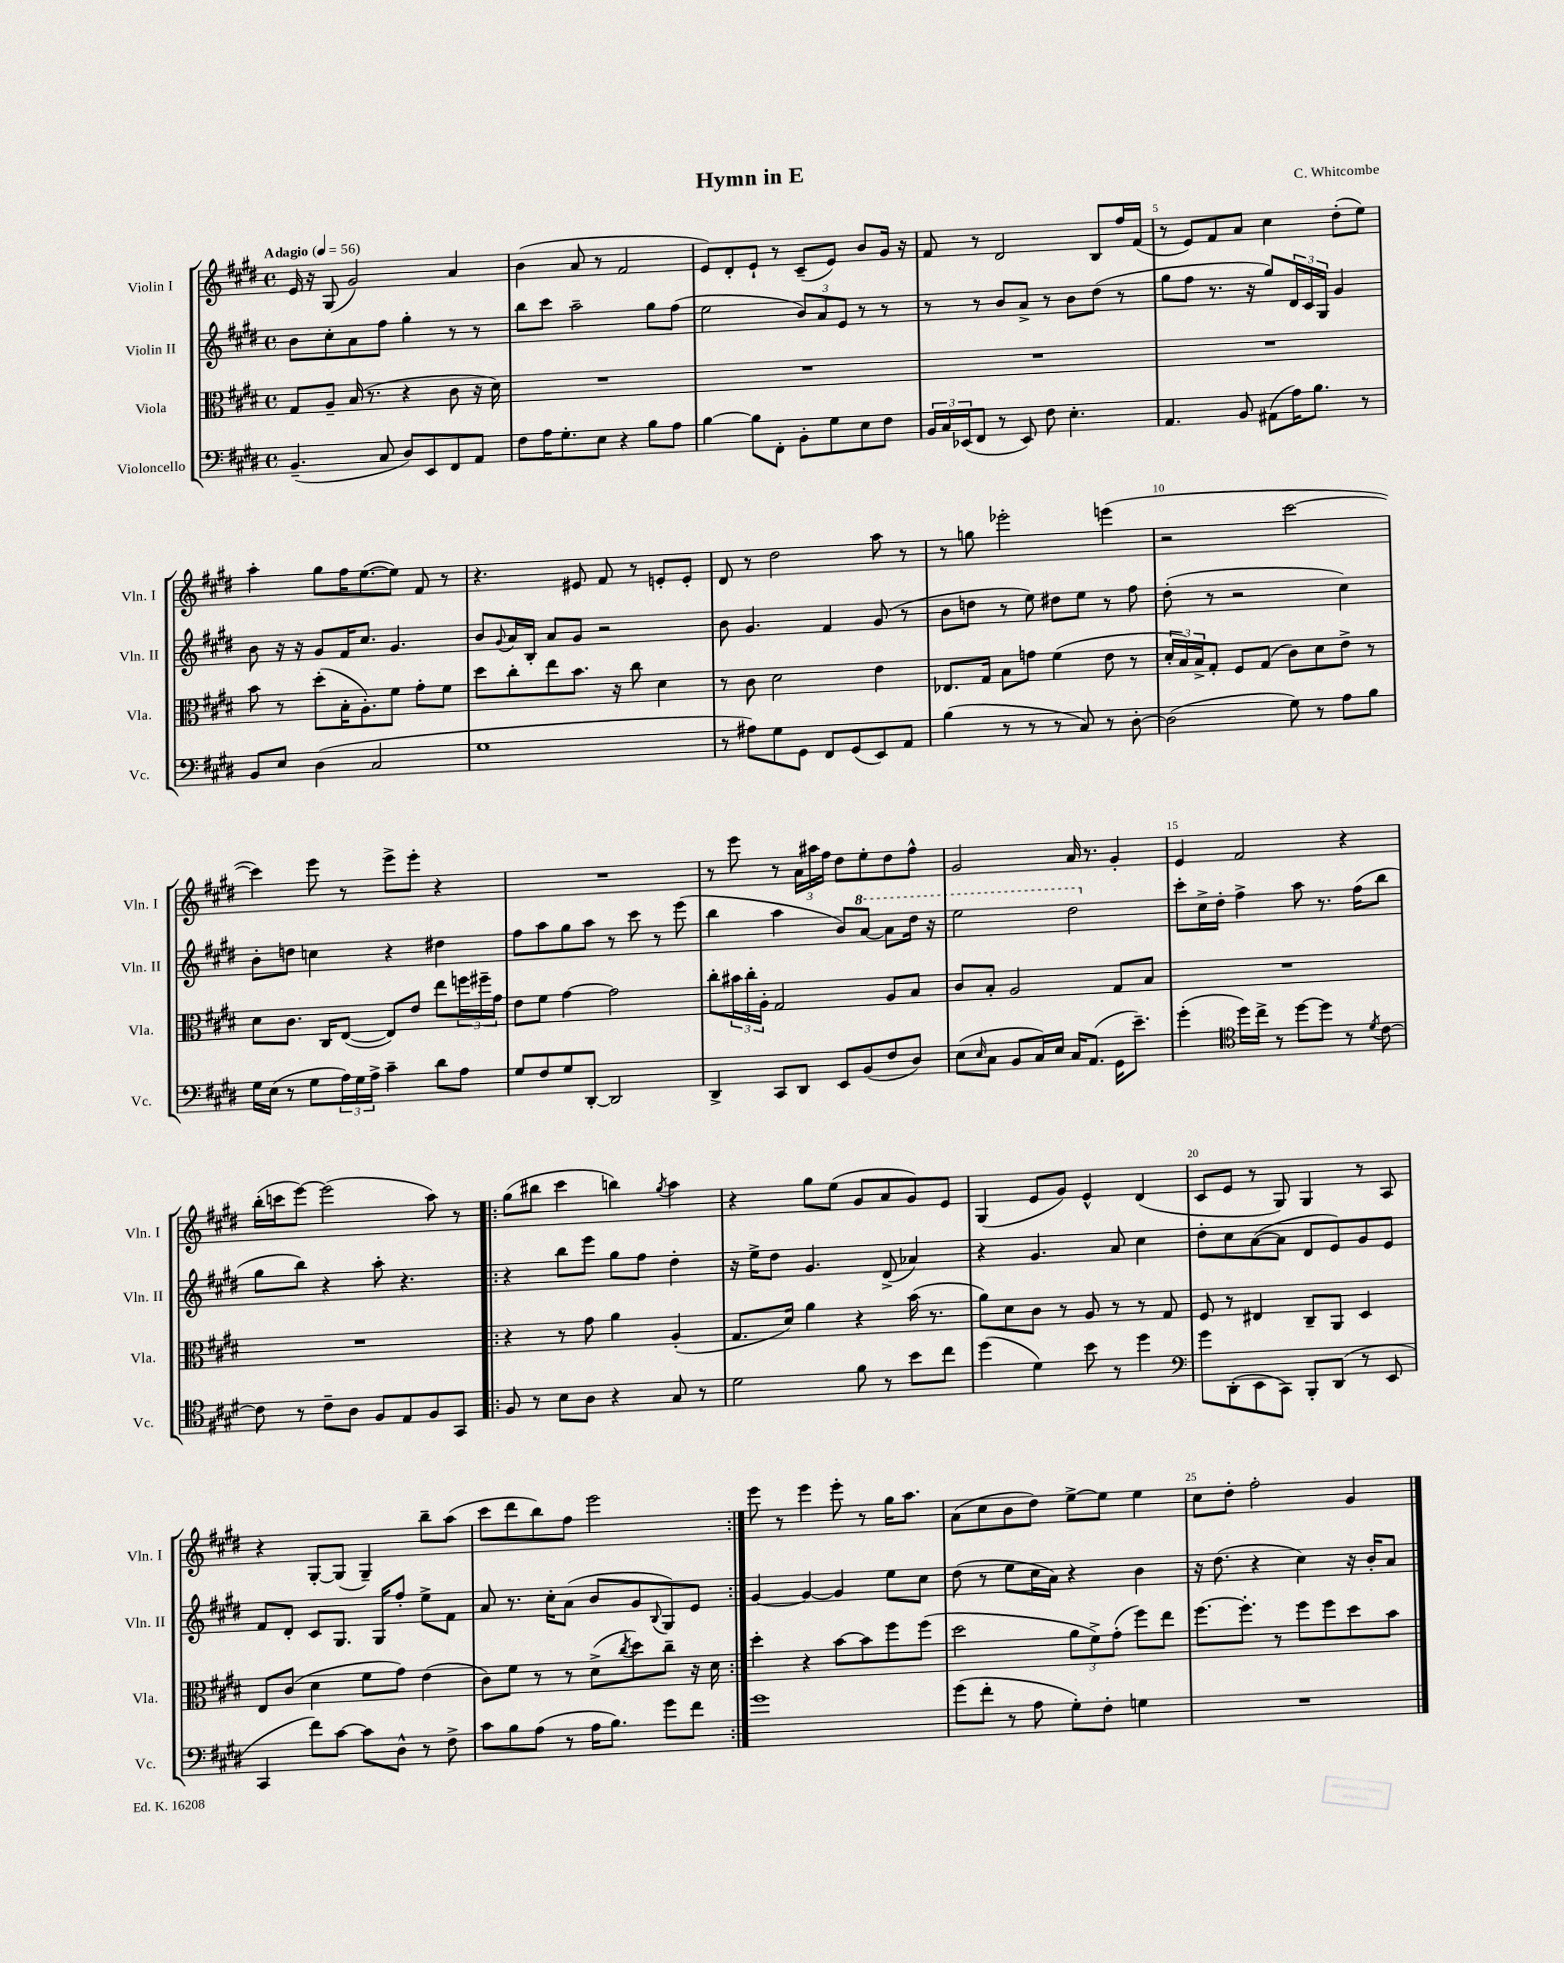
\header { title = "Hymn in E" composer = "C. Whitcombe" }
<<
\new StaffGroup <<
\new Staff = "s0" \with { instrumentName = "Violin I" shortInstrumentName = "Vln. I" } {
    \clef treble \key e \major \defaultTimeSignature \time 4/4 \tempo "Adagio" 4 = 56
    e'16 r16 gis8( gis'2) a'4 |
    b'4( a'8 r8 fis'2 |
    e'8) dis'8-. e'8-! r8 cis'8--( e'8) b'8 gis'16 r16 |
    fis'8 r8 dis'2 b8 fis''16 fis'16( |
    r8 e'8) fis'8 a'8 cis''4 dis''8-.( e''8) |
    a''4-. gis''8 fis''16 e''8.~( e''8) fis'8 r8 |
    r4. eis'8 fis'8 r8 e'8-. e'8-. |
    dis'8 r8 dis''2 a''8 r8 |
    r8 g''8 ees'''2-. e'''4( |
    r2 cis'''2~ |
    cis'''4) e'''8 r8 e'''8-> e'''8-. r4 |
    R1 |
    r8 e'''8 r8 \tuplet 3/2 { a'16 ais''16 fis''16 } dis''8 e''8-. dis''8 fis''8-^ |
    gis'2 a'16 r8. gis'4-. |
    e'4 fis'2 r4 |
    b''16-.( c'''16 e'''8~) e'''2( a''8) r8 |
    \repeat volta 2 { gis''8( bis''8 cis'''4 b''4) \acciaccatura { gis''8 } a''4 |
    r4 gis''8 e''8( gis'8 a'8 gis'8) e'8 |
    gis4( e'8 gis'8) e'4-^ dis'4( |
    cis'8 e'8 r8 gis8) gis4 r8 a8 |
    r4 gis8~-. gis8( gis4--) b''8-- a''8( |
    cis'''8 dis'''8 b''8) fis''8 e'''2 | }
    e'''8 r8 e'''4 e'''8-. r8 gis''16 a''8. |
    a'8( cis''8 b'8 dis''8) e''8~-> e''8 e''4 |
    cis''8 dis''8-. fis''2-. gis'4 \bar "|." |
}
\new Staff = "s1" \with { instrumentName = "Violin II" shortInstrumentName = "Vln. II" } {
    \clef treble \key e \major \defaultTimeSignature \time 4/4
    b'8 cis''8-. a'8 fis''8 gis''4-. r8 r8 |
    b''8 cis'''8 a''2-- gis''8 fis''8( |
    e''2 \tuplet 3/2 { b'8) a'8 e'8 } r8 r8 |
    r8 r8 b'8 a'8-> r8 b'8 dis''8( r8 |
    gis''8 fis''8 r8. r16 gis''8) \tuplet 3/2 { dis'16 cis'16 gis16 } gis'4 |
    b'8 r16 r16 gis'8 fis'16 cis''8. gis'4. |
    b'8 \appoggiatura { gis'8 } a'16 b16-. a'8 gis'8 r2 |
    b'8 gis'4. fis'4 gis'8( r8 |
    b'8 d''8 r8 e''8) dis''8 e''8 r8 fis''8 |
    dis''8-.( r8 r2 cis''4) |
    b'8-. d''8 c''4 r4 dis''4 |
    fis''8 a''8 gis''8 a''8 r8 cis'''8 r8 e'''8( |
    b''4 a''4 b'8) \ottava #1 a''8~ a''8 dis'''16 r16 |
    e'''2 dis'''2 \ottava #0 |
    cis'''8-. cis''16-> dis''16-. fis''4-> a''8 r8. fis''16( b''8 |
    gis''8 b''8) r4 a''8-. r4. |
    \repeat volta 2 { r4 b''8 e'''8 gis''8 fis''8 dis''4-. |
    r16 e''16-> dis''8 gis'4. dis'8->( aes'4) |
    r4 gis'4. a'8 cis''4 |
    dis''8-. cis''8 a'8~( a'8 dis'8 e'8) gis'8 e'8 |
    fis'8 dis'8-. cis'8 gis8. gis16 fis''8-. e''8-> fis'8 |
    a'8 r8. cis''16-. a'8( b'8 gis'8 \appoggiatura { b8 } gis8) e'8 | }
    gis'4~ gis'4~ gis'4 e''8 cis''8 |
    dis''8( r8 e''8 cis''16 a'16) r4 b'4 |
    r16 dis''8.( r4 cis''4) r16 b'16-. a'8 \bar "|." |
}
\new Staff = "s2" \with { instrumentName = "Viola" shortInstrumentName = "Vla." } {
    \clef alto \key e \major \defaultTimeSignature \time 4/4
    gis8 a8-- b16( r8. r4 cis'8 r16 dis'16) |
    R1 |
    R1 |
    R1 |
    R1 |
    b'8 r8 dis''8-.( b16-. a8.-.) fis'8 gis'8-. fis'8 |
    dis''8 cis''8-. e''8 b'8. r16 cis''8 dis'4 |
    r8 cis'8 dis'2 e'4 |
    ees8. gis16 b8 g'8 fis'4( e'8 r8 |
    \tuplet 3/2 { dis'16-. b16) b16-> } gis8-. fis8 gis8( cis'8) dis'8 e'8-> r8 |
    dis'8 cis'8. cis16 e8~( e8) e'8 e''8 \tuplet 3/2 { f''16 fis''16-- gis'16 } |
    e'8 fis'8 gis'4~ gis'2 |
    cis''8-. \tuplet 3/2 { bis'16 cis''16-. a16-. } gis2 a8 b8 |
    cis'8 b8-. a2 gis8 b8 |
    R1 |
    R1 |
    \repeat volta 2 { r4 r8 gis'8 a'4 a4-.( |
    gis8. dis'16) a'4 r4 b'16( r8. |
    a'8) dis'8 cis'8 r8 a8 r8 r8 gis8 |
    fis8 r8 eis4 cis8-- a,8 dis4 |
    e8 cis'8( dis'4 fis'8 gis'8) e'4( |
    cis'8) fis'8 r8 r8 dis'8->( \acciaccatura { cis''8 } dis''8) cis''8-- r16 dis'16 | }
    dis''4-. r4 b'8~ b'8 fis''8 fis''8( |
    dis''2 \tuplet 3/2 { a'8 fis'8->) gis'8-.( } fis''8) e''8 |
    fis''8.~ fis''8.-. r8 fis''8 fis''8 dis''8 b'8 \bar "|." |
}
\new Staff = "s3" \with { instrumentName = "Violoncello" shortInstrumentName = "Vc." } {
    \clef bass \key e \major \defaultTimeSignature \time 4/4
    b,4.--( cis8 dis8) e,8 fis,8 a,8 |
    fis8 a16 gis8.-. e8 r4 b8 a8 |
    b4~ b8 fis,8-. b,8-. gis8 e8 fis8 |
    \tuplet 3/2 { b,16 cis16 ees,16( } fis,8 r8 ees,8) fis8 e4.-. |
    a,4. b,8 ais,8( a16) b8. r8 |
    b,8 e8 dis4( cis2 |
    gis1 |
    r8 ais8) gis8 gis,8 fis,8 gis,8( e,8) a,8 |
    b4( r8 r8 r8 cis8) r8 dis8~-. |
    dis2( gis8) r8 a8 b8 |
    gis16 e16( r8 gis8 \tuplet 3/2 { a16) gis16 a16-> } cis'4-- dis'8 a8 |
    gis8 fis8 gis8 dis,8~-. dis,2 |
    dis,4-> cis,8 dis,8 e,8 b,8( fis8 dis8) |
    e8( \grace { e16 } cis8 b,8 cis16) e16 cis16 a,8.( gis,16 e'8.--) |
    gis'4-.( \clef tenor dis''16) cis''16-> r8 dis''8~ dis''8 r8 \acciaccatura { dis'8 } cis'8~ |
    cis'8 r8 cis'8-- a8 fis8 e8 fis8 gis,8 |
    \repeat volta 2 { fis8 r8 b8 a8 r4 gis8 r8 |
    dis'2 fis'8 r8 b'8 cis''8 |
    dis''4( dis'4) b'8 r8 dis''4 |
    \clef bass gis'8 dis,8-.( e,8 cis,8) b,,8-. dis,8( r8 e,8 |
    cis,4 fis'8) cis'8~ cis'8 dis8-^ r8 fis8-> |
    cis'8 b8 a8( r8 a16 b8.) gis'8 fis'8 | }
    gis'1 |
    gis'8( fis'8-. r8 a8 gis8-.) fis8-. g4 |
    R1 \bar "|." |
}
>>
>>
\layout { \context { \Score \override BarNumber.break-visibility = ##(#f #t #t) barNumberVisibility = #(every-nth-bar-number-visible 5) } }
